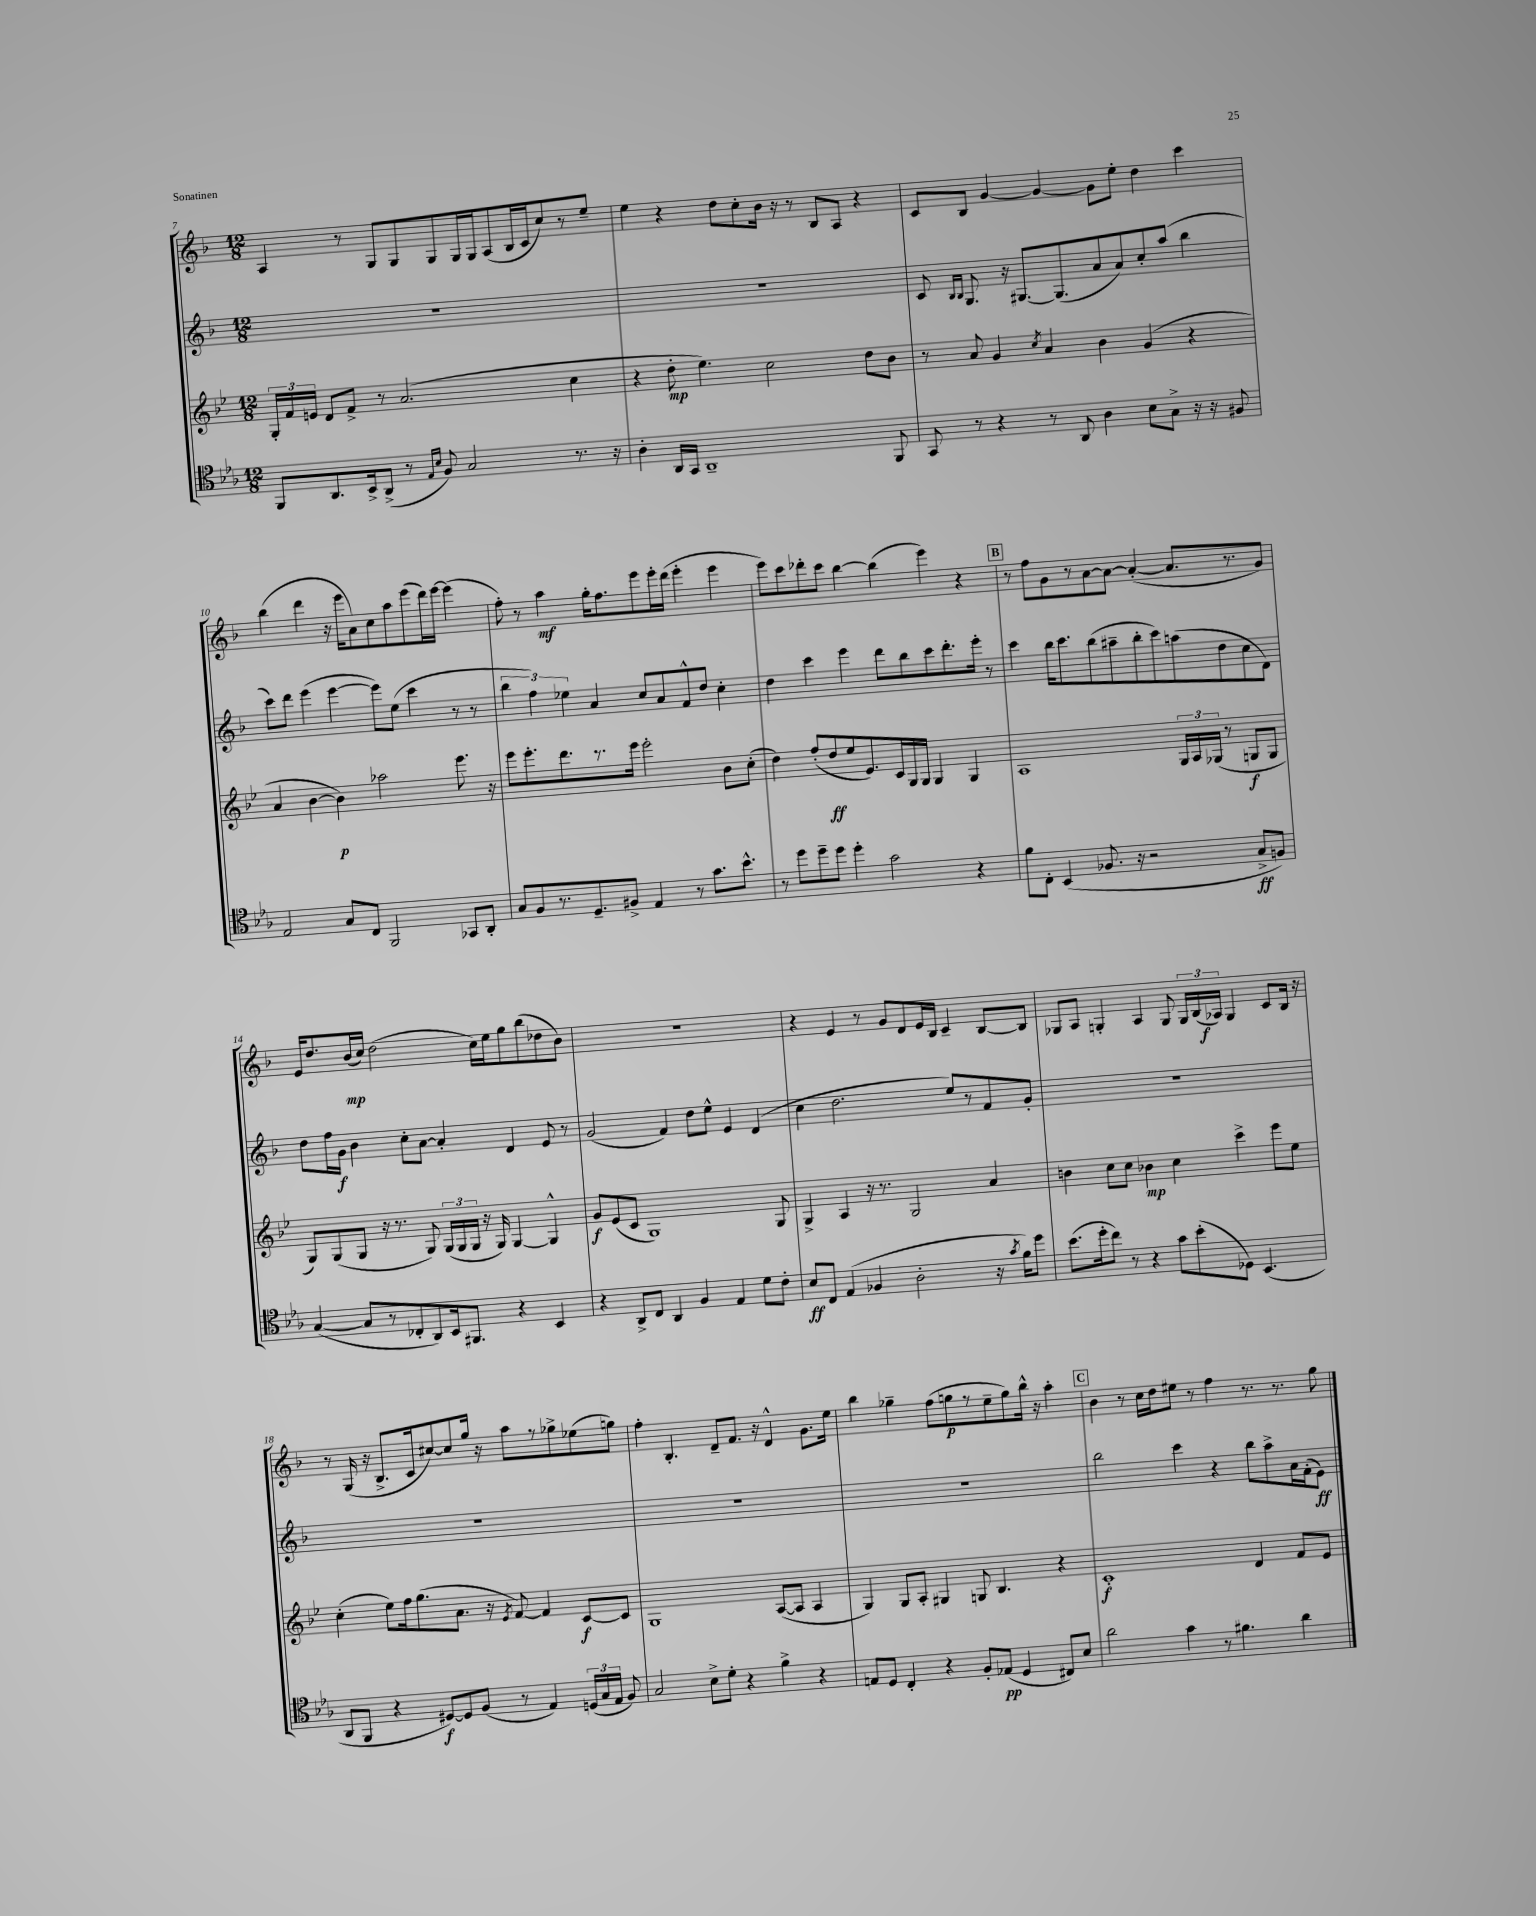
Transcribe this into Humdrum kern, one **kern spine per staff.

**kern	**kern	**kern	**kern
*staff4	*staff3	*staff2	*staff1
*clefC4	*clefG2	*clefG2	*clefG2
*k[b-e-a-]	*k[b-e-]	*k[b-]	*k[b-]
*M12/8	*M12/8	*M12/8	*M12/8
8FF/L	24G'/LL	1.r	4A/
.	24f/	.	.
.	24e/JJ	.	.
8.AA-/	8d/L	.	.
.	8f^/J	.	8r
16BB-^/k	.	.	.
(8AA-^/J	8r	.	8G/L
8r	(2.a/	.	8G/
16qqE-/LL	.	.	.
16qqB-/JJ	.	.	.
8F/)	.	.	8G/
2G/	.	.	16G/L
.	.	.	16G/J
.	.	.	(8A/
.	.	.	16B-/L
.	.	.	16c/J
.	.	.	8cc/)
8.r	4cc\	.	8r
.	.	.	8ee~/J
16r	.	.	.
=	=	=	=
4A-'\	4r	1.r	4ee\
16AA-/LL	8dd'\	.	4r
16GG/JJ	.	.	.
1AA-~	4.ee-\)	.	.
.	.	.	8dd\L
.	.	.	8cc'\
.	2cc\	.	16b-\Jk
.	.	.	16r
.	.	.	8r
.	.	.	8B-/L
.	.	.	8A/J
.	8dd\L	.	4r
8FF/	8b-\J	.	.
=	=	=	=
8GG/	8r	8c/	8c/L
.	.	16qqB-/LL	.
.	.	16qqB-/JJ	.
8r	8a/	8.G/	8B-/J
4r	4g/	.	[4g/
.	.	16r	.
.	.	[8.G#/L	.
.	8qcc/	.	.
8r	4a/	.	4g/_
.	.	(8.G#/]	.
8AA-/	.	.	.
4A-\	4b-\	8a/	8g\]L
.	.	8a/)	8ee'\J
8B-\L	(4g/	8cc'/	4dd\
8G^\J	.	(8aa/J	.
16r	4r	4bb-\	4ccc\
16r	.	.	.
8F#/	.	.	.
=	=	=	=
2E-/	4a/	8ccc\L)	(4bb-\
.	.	8ddd\J	.
.	[4b-\	(4eee\	4ddd\
8G/L	4b-\])	[4eee\	16r
.	.	.	16eee\LK
8C/J	.	.	8a\)
2FF/	2aa-\	8eee\]L)	8cc\
.	.	(8ee\J	8aa\
.	.	4ccc\	(8eee\
.	.	.	16ddd\L)
.	.	.	[16eee\JJ
8GG-/L	8.eee-\	8r	(4eee\]
8AA-'/J	.	8r	.
.	16r	.	.
=	=	=	=
8G/L	8eee-\L	6bb-\	8ff'\)
8F/	8.eee-'\	.	8r
.	.	6ff\)	.
8.r	.	.	4aa\
.	8.ddd\	.	.
.	.	6ee-\	.
8.D~/	.	.	.
.	8.r	4a/	16gg'\LK
.	.	.	8.ff\
8F#^/J	.	.	.
.	16eee-\Jk	.	.
4E-/	2eee-'\	8cc/L	8eee\
.	.	8a/	16eee'\L
.	.	.	(16ddd\JJ
8r	.	8f^^/	4eee'\
8.g\L	.	8dd/J	.
.	8b-\L	4cc'\	4eee\
8.b-^^\J	.	.	.
.	(8cc'\J	.	.
=	=	=	=
8r	4dd\)	4dd\	8eee\L)
8dd\L	.	.	8ccc\
8dd~\	(8ff'/L	4ccc\	8ddd-'\
8dd\J	8dd/	.	8ccc\J
4dd'\	8ee-/	4eee\	[4bb-\
.	8.e-/)	.	.
2g\	.	8ddd\L	(4bb-\]
.	16c/L	.	.
.	16G/	8bb-\	.
.	16G/JJ	.	.
.	4G/	8ccc\	4eee\)
.	.	8.ddd'\	.
4r	4G/	.	4r
.	.	16eee'\Jk	.
.	.	8r	.
=	=	=	=
8f\L	1A	4ccc\	8r
8C'\J	.	.	8ff\L
(4BB-/	.	16bb-\LK	8g\
.	.	8.ccc\	.
.	.	.	8r
8.F-/	.	(8bb-\	[8a\
.	.	8aa#~\	8a\_J
16r	.	.	.
2r	.	8bb-'\	(4a'/_
.	.	8ccc\)	.
.	24G/LL	(8aa\	8.a/]L
.	24A/	.	.
.	(24G-/JJ	.	.
.	8r	8dd\	.
.	.	.	8.r
8G^/L	8G/L	8cc\	.
8F/J)	8G/J	8d\J)	8g/J)
=	=	=	=
([4G/	8G/L)	8dd\L	16e/LK
.	.	.	8.dd/
.	(8G/	16ff\L	.
.	.	16g\JJ	.
8G/]L	8G/J	4b-\	(16b-/L
.	.	.	16cc/JJ)
8r	16r	.	(2dd\
.	8.r	.	.
8C-'/	.	8cc'\L	.
8AA-/)	8G/)	[8a\J	.
16BB-/k	(24G/LL	4a'/]	.
.	24G/	.	.
8.FF#/J	.	.	.
.	24G/JJ	.	.
.	16r	.	16cc\LL)
.	16G/)	.	16ee\J
4r	[4G/	4d/	8gg\
.	.	.	(8bb-\
4BB-/	4G^^/]	8e/	8dd-\
.	.	8r	8b-\J)
=	=	=	=
4r	8g/L	(2g/	1.r
.	(8e-/	.	.
8AA-^/L	8c/J	.	.
8C/J	1G)	.	.
4AA-/	.	4f/)	.
4F/	.	8dd\L	.
.	.	8ee^^\J	.
4E-/	.	4e/	.
8d\L	.	(4d/	.
8c'\J	8G/	.	.
=	=	=	=
8B-/L	4G^/	4cc\	4r
8C/J	.	.	.
(4E-/	4A/	2.dd\	4e/
4F-/	16r	.	8r
.	8.r	.	.
.	.	.	8g/L
2A-'\	2G/	.	8d/
.	.	.	16e/L
.	.	.	16B-/JJ
.	.	8ee/L)	4c~/
.	.	8r	.
16r	4a/	8f/	[8B-/L
8qg/	.	.	.
16f\LK)	.	.	.
8dd\J	.	8g'/J	8B-/]J
=	=	=	=
(8.b-\L	4b\	1.r	8G-/L
.	.	.	8A/J
16dd'\k	.	.	.
8cc\J)	8cc\L	.	4G'/
8r	8cc\J	.	.
4r	4b-\	.	4A/
8g\L	4cc\	.	8G/
(8b-'\	.	.	24G/LL
.	.	.	(24B-/
.	.	.	24A-/JJ)
8D-\J)	4ccc^\	.	4G/
(4.BB-/	.	.	.
.	8eee-\L	.	8c/L
.	8ee-\J	.	16B-/Jk
.	.	.	16r
=	=	=	=
8AA-/L	(4cc'\	1.r	8r
8FF/J	.	.	(16G/
.	.	.	16r
4r	8ee-\L)	.	8.B-^/L
.	16ff\k	.	.
.	(8.gg\	.	16c/k
[8D#/L)	.	.	[8cc#/)
8D#/]	8.a\J	.	8cc#/]
(8F/J	.	.	16gg/Jk
.	16r	.	16r
.	8qe-/	.	.
8r	[8f/)	.	8aa\L
4E-/)	4f/]	.	8r
.	.	.	8gg-^\
(24D/LL	[8c/L	.	(8ee-\
24G/	.	.	.
24E-/JJ	.	.	.
8F/)	8c/]J	.	8gg\J)
=	=	=	=
2G/	1G	1.r	4ff'\
.	.	.	4.B-'/
8B-^\L	.	.	.
8d'\J	.	.	8d~/L
4r	.	.	8.f/J
.	.	.	16r
4f^\	([8A/L	.	4d^^/
.	8A/]J	.	.
4r	4A/	.	8.g\L
.	.	.	16ee\Jk
=	=	=	=
8E/L	4G/)	1.r	4bb-\
8D/J	.	.	.
4C'/	8G/L	.	4gg-~\
.	8A'/J	.	.
4r	4G#/	.	(8ff\L
.	.	.	8gg\
8F'/L	8G/	.	8r
(8E-/J	4.B-/	.	8ee~\
4D/	.	.	8gg\)
.	.	.	16bb-^^\Jk
.	.	.	16r
8C#/L)	4r	.	4aa'\
8B-/J	.	.	.
=	=	=	=
2a-\	1c'	2bb-\	4b-\
.	.	.	8r
.	.	.	16cc\LL
.	.	.	16dd\J
4g\	.	4ccc\	8ee#\J
.	.	.	8r
8r	.	4r	4ff\
4.f#\	.	.	.
.	4d/	8bb-\L	8.r
.	.	8aa^\	.
.	.	.	8.r
4a-\	8f/L	16a\L	.
.	.	(16f'\J	.
.	8e-/J	8e\J)	8gg\
==	==	==	==
*-	*-	*-	*-
